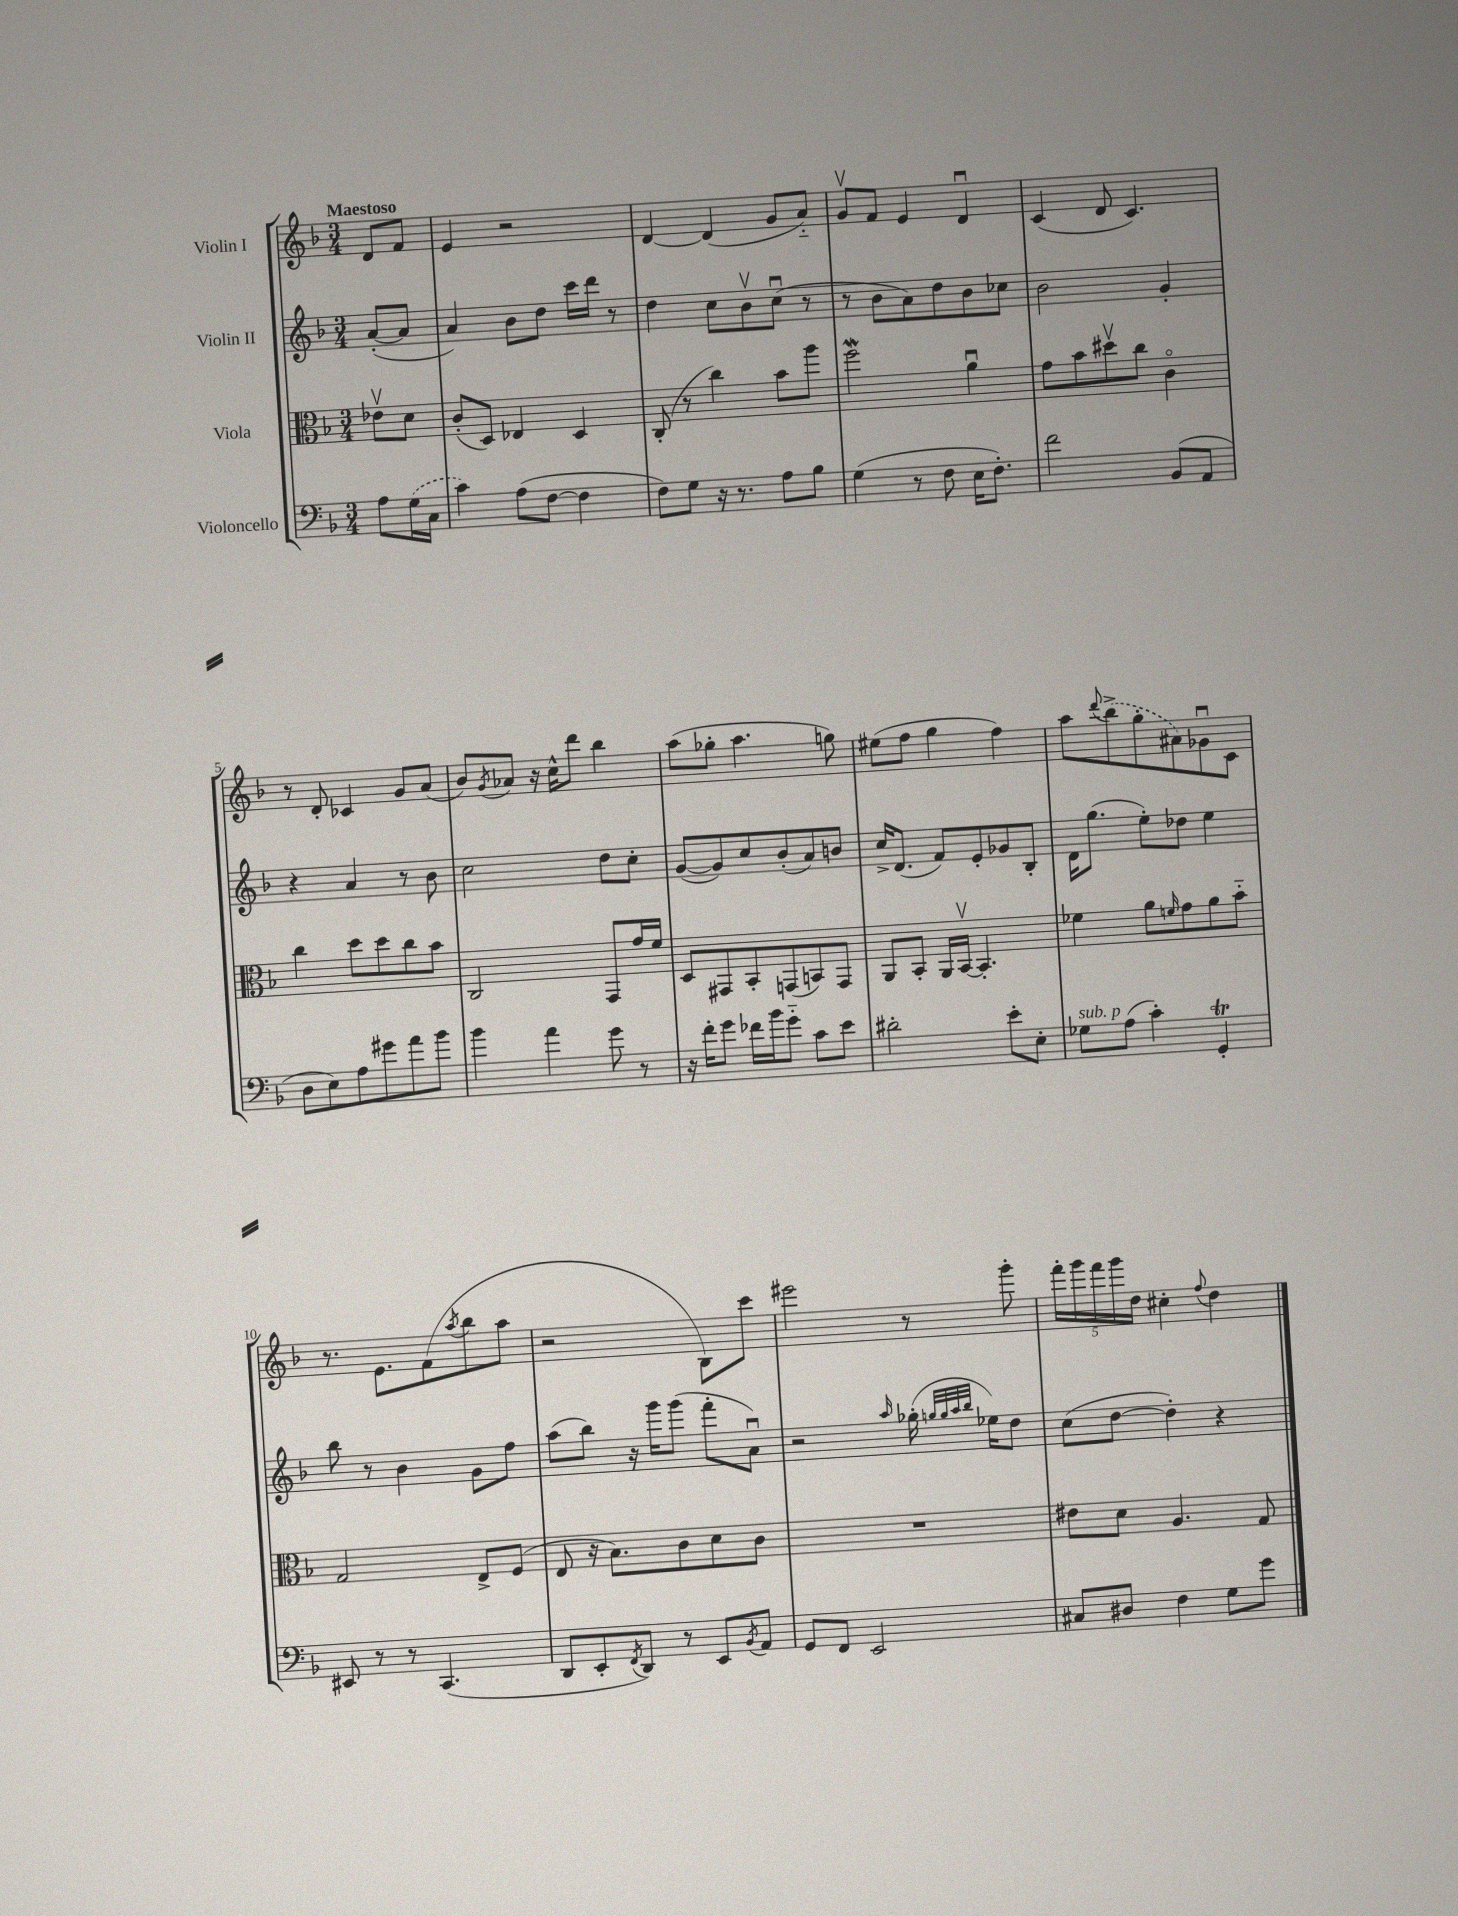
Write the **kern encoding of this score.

**kern	**kern	**kern	**kern
*part4	*part3	*part2	*part1
*staff4	*staff3	*staff2	*staff1
*I"Violoncello	*I"Viola	*I"Violin II	*I"Violin I
*clefF4	*clefC3	*clefG2	*clefG2
*k[b-]	*k[b-]	*k[b-]	*k[b-]
*M3/4	*M3/4	*M3/4	*M3/4
=	=	=	=
!	!	!	!LO:TX:a:B:t=Maestoso
8A\L	8e-Xv\L	([8a'/L	8d/L
(16G\L	8d\J	8a/J]	8f/J
16C\JJ	.	.	.
=1	=1	=1	=1
4c\)	(8c'/L	4a/)	4e/
.	8D/J)	.	.
(8A\L	4E-X/	8b-\L	2r
[8F\J	.	8dd\J	.
4F\]	4D/	16ccc\LL	.
.	.	16ddd\JJ	.
.	.	8r	.
=2	=2	=2	=2
8F\L)	(8C'/	4dd\	[4d/
8G\J	8r	.	.
16r	4cc\)	8cc\L	(4d/]
8.r	.	.	.
.	.	8b-v\	.
8A\L	8b-\L	(8ccu\J	8g/L
8B-\J	8aa\J	8r	8a/J)
=3	=3	=3	=3
(4G\	2ffw\	8r	8gv/L
.	.	8b-\L	8f/J
8r	.	8a\)	4e/
8F\	.	8dd\	.
16E\KL	4au\	8b-\	4du/
8.F'\J)	.	.	.
.	.	8cc-X\J	.
=4	=4	=4	=4
2f\	8g\L	2b-\	(4c/
.	8b-\	.	.
.	8dd#Xv\	.	8d/
.	8cc\J	.	4.c/)
(8BB-/L	4c\	4g'/	.
8AA/J	.	.	.
!!LO:LB:g=z
=5	=5	=5	=5
8D\L	4cc\	4r	8r
8E\)	.	.	8d'/
8A\	8dd\L	4a/	4c-X/
8g#X\	8dd\	.	.
8a\	8cc\	8r	8g/L
8b-\J	8b-\J	8b-\	(8a/J
=6	=6	=6	=6
4b-\	2C/	2cc\	8b-/L)
.	.	.	8qg/
.	.	.	8a-X/J
4a\	.	.	16r
.	.	.	16cc^^\KL
.	.	.	8ddd\J
8g\	8GG/L	8dd\L	4bb-\
8r	16g/L	8cc'\J	.
.	16f/JJ	.	.
=7	=7	=7	=7
16r	8D/L	([8g/L	(8aa\L
16f'\KL	.	.	.
8g\J	8GG#X/	8g/])	8gg-X'\J
16f-X\LL	8BB-'/	8cc/	4.aa\
16b-\J	.	.	.
8g\J	(8GGn/	(8b-'/	.
8c\L	8BBn/)	8a/)	.
8e\J	8GG/J	8bn/J	8ggn\)
=8	=8	=8	=8
2d#X'\	8AA/L	16cc^/KL	(8ee#X\L
.	.	(8.d/J	.
.	8BB-'/J	.	8ff\J
.	16AA/LL	8f/L)	4gg\
.	[16BB-v/JJ	.	.
.	4.BB-'/]	8e'/	.
8e'\L	.	8g-X/	4ff\)
8E'\J	.	8B-'/J	.
=9	=9	=9	=9
!LO:TX:a:i:t=sub. p	!	!	!
8G-X\L	4f-X\	16d\KL	8aa\L
.	.	(8.gg\J	.
.	.	.	8qqddd/
(8A\J	.	.	(8bb-^\
4c'\)	8a\L	8ee'\L)	8gg'\
.	16qqfn/	.	.
.	8g\	8dd-X\J	8a#X\)
4GGT'/	8a\	4ee\	8g-Xu\
.	8b-\J	.	8c\J
!!LO:LB:g=z
=10	=10	=10	=10
8EE#X/	2G/	8bb-\	8.r
8r	.	8r	.
.	.	.	8.e\L
8r	.	4b-\	.
(4.CC/	.	.	(8f\
.	.	.	8qaa/
.	8E^/L	8g\L	8bb-\
.	(8F/J	8ff\J	8aa\J
=11	=11	=11	=11
8DD/L	8E/	(8aa\L	2r
8EE'/	16r	8bb-\J)	.
.	8.B-\L)	.	.
8qFF/	.	.	.
8DD/J)	.	16r	.
.	.	16ggg\KL	.
8r	8c\	(8ggg\J	.
8EE/L	8d\	8fff'\L	8B-\L)
8qBB-/	.	.	.
8AA/J	8c\J	8au\J)	8ccc\J
=12	=12	=12	=12
8GG/L	2.r	2r	2eee#X\
8FF/J	.	.	.
2EE/	.	.	.
.	.	16qqaa/	.
.	.	(16gg-X'\	8r
.	.	32qqggn/LLL	.
.	.	32qqgg/	.
.	.	32qqaa/	.
.	.	32qqbb-/JJJ	.
.	.	16ee-X\KL)	.
.	.	8dd\J	8ggg'\
=13	=13	=13	=13
8C#X/L	8e#X\L	(8cc\L	20fff'\LL
.	.	.	20ggg\
.	.	.	20fff\
8D#X/J	8d\J	[8dd\J	.
.	.	.	20ggg\
.	.	.	20dd\JJ
4F\	4.A/	4dd'\])	4cc#X'\
.	.	.	8qqff/
8G\L	.	4r	4dd\
8g\J	8G/	.	.
==	==	==	==
*-	*-	*-	*-
